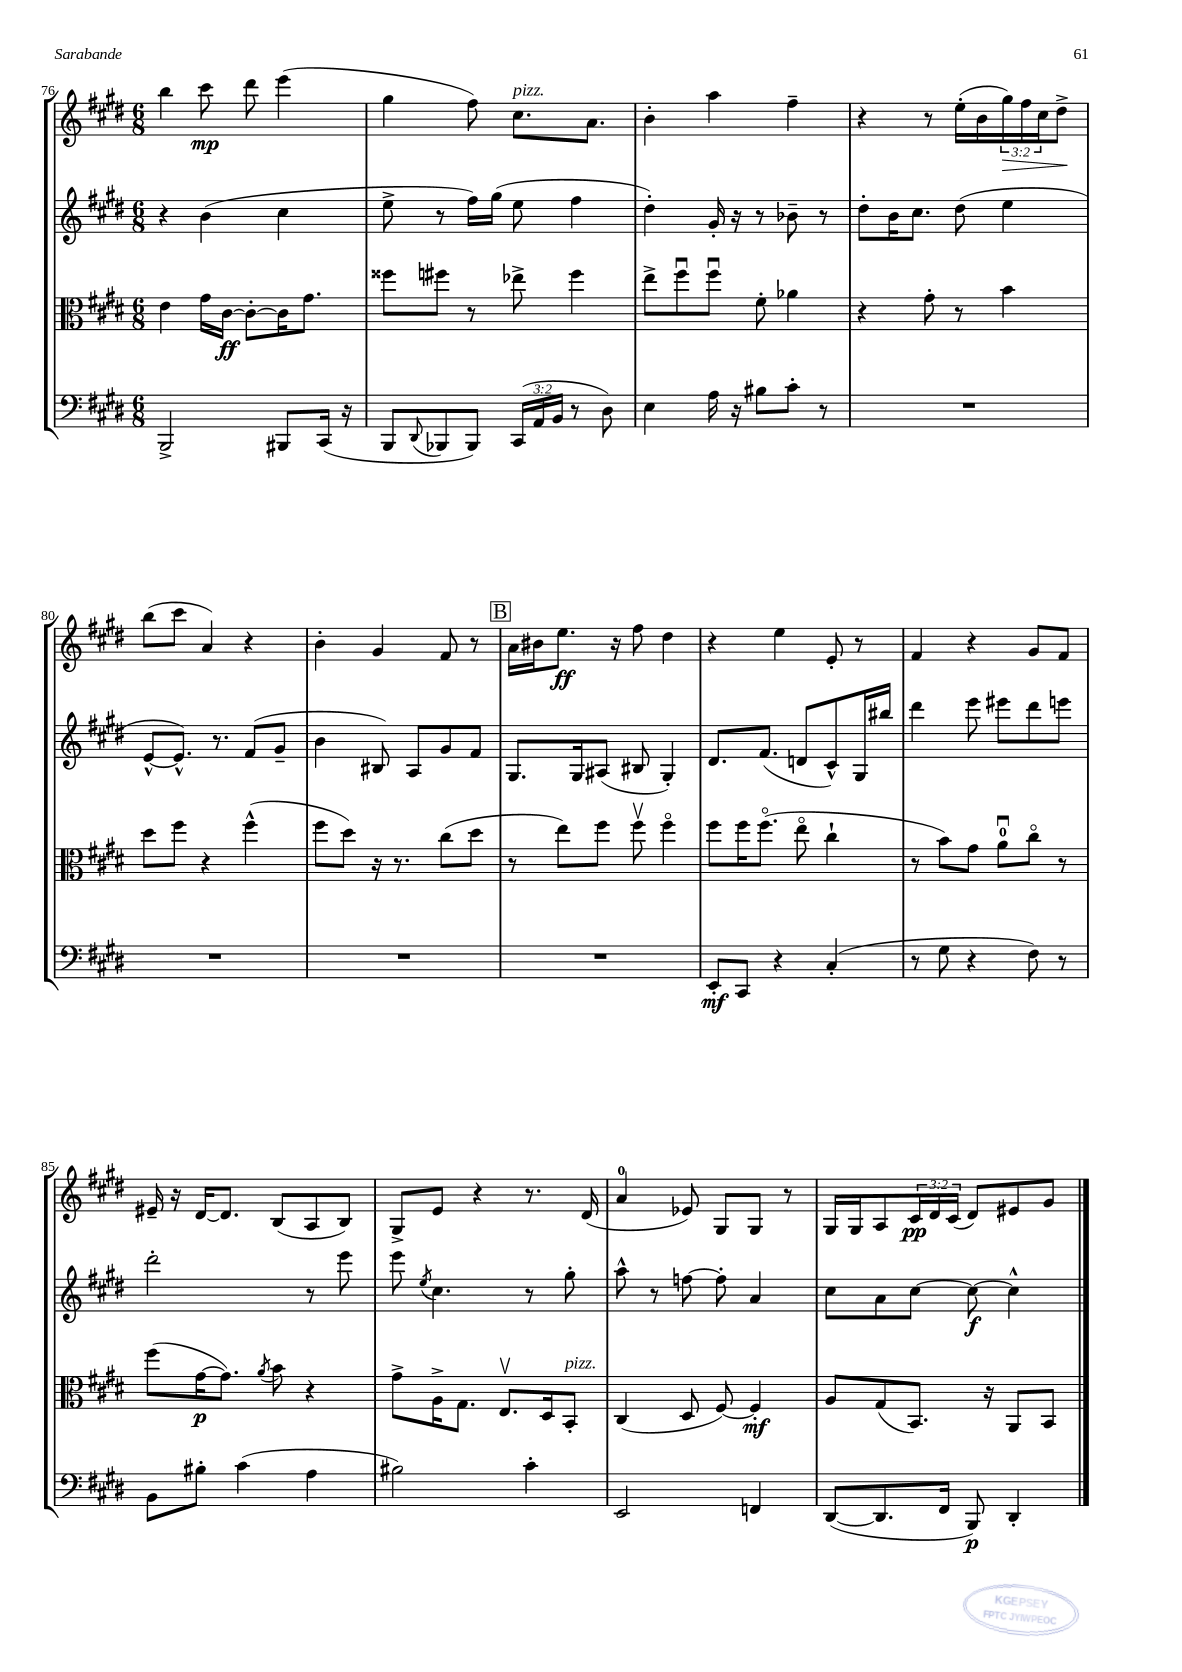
<<
\new StaffGroup <<
\new Staff = "s0" {
    \clef treble \key e \major \numericTimeSignature \time 6/8 \override Staff.TupletNumber.text = #tuplet-number::calc-fraction-text
    b''4 cis'''8\mp dis'''8 e'''4( |
    gis''4 fis''8) cis''8.^\markup { \italic "pizz." } a'8. |
    b'4-. a''4 fis''4-- |
    r4 r8 e''16-.( b'16 \tuplet 3/2 { gis''16\>) fis''16 cis''16 } dis''8->\! |
    b''8( cis'''8 a'4) r4 |
    b'4-. gis'4 fis'8 r8 |
    \mark \markup { \box "B" } a'16 bis'16 e''8.\ff r16 fis''8 dis''4 |
    r4 e''4 e'8-. r8 |
    fis'4 r4 gis'8 fis'8 |
    eis'16-- r16 dis'16~ dis'8. b8( a8 b8) |
    gis8-> e'8 r4 r8. dis'16( |
    a'4-0 ees'8) gis8 gis8 r8 |
    gis16 gis16 a8 \tuplet 3/2 { cis'16\pp dis'16 cis'16( } dis'8) eis'8 gis'8 \bar "|." |
}
\new Staff = "s1" {
    \clef treble \key e \major \numericTimeSignature \time 6/8
    r4 b'4( cis''4 |
    e''8-> r8 fis''16) gis''16( e''8 fis''4 |
    dis''4-.) gis'16-. r16 r8 bes'8-- r8 |
    dis''8-. b'16 cis''8. dis''8( e''4 |
    e'8~-^ e'8.-^) r8. fis'8( gis'8-- |
    b'4 bis8) a8 gis'8 fis'8 |
    \mark \markup { \box "B" } gis8. gis16 ais8( bis8 gis4-.) |
    dis'8. fis'8.( d'8 cis'8-^) gis16 bis''16 |
    dis'''4 e'''8 eis'''8 dis'''8 e'''8 |
    dis'''2-. r8 e'''8 |
    e'''8 \acciaccatura { e''8 } cis''4. r8 gis''8-. |
    a''8-^ r8 f''8~ f''8-. a'4 |
    cis''8 a'8 cis''8~ cis''8~\f cis''4-^ \bar "|." |
}
\new Staff = "s2" {
    \clef alto \key e \major \numericTimeSignature \time 6/8
    e'4 gis'16 cis'16~\ff cis'8~-. cis'16 gis'8. |
    fisis''8 fis''8 r8 ees''8-> fis''4 |
    e''8-> fis''8\downbow fis''8\downbow fis'8-. aes'4 |
    r4 gis'8-. r8 b'4 |
    dis''8 fis''8 r4 fis''4-^( |
    fis''8 dis''8) r16 r8. cis''8( dis''8 |
    \mark \markup { \box "B" } r8 e''8) fis''8 fis''8\upbow fis''4\flageolet |
    fis''8 fis''16 fis''8.\flageolet( e''8\flageolet cis''4-! |
    r8 b'8) gis'8 a'8-0\downbow cis''8\flageolet r8 |
    fis''8( gis'16~\p gis'8.) \acciaccatura { a'8 } b'8 r4 |
    gis'8-> a16-> gis8. e8.\upbow dis16 b,8-.^\markup { \italic "pizz." } |
    cis4( dis8 fis8~) fis4-.\mf |
    a8 gis8( b,8.) r16 a,8 b,8 \bar "|." |
}
\new Staff = "s3" {
    \clef bass \key e \major \numericTimeSignature \time 6/8 \override Staff.TupletNumber.text = #tuplet-number::calc-fraction-text
    b,,2-> bis,,8 cis,16( r16 |
    b,,8 \appoggiatura { dis,8 } bes,,8 bes,,8) \tuplet 3/2 { cis,16( a,16 b,16 } r8 dis8) |
    e4 a16 r16 bis8 cis'8-. r8 |
    R2. |
    R2. |
    R2. |
    \mark \markup { \box "B" } R2. |
    e,8-.\mf cis,8 r4 cis4-.( |
    r8 gis8 r4 fis8) r8 |
    b,8 bis8-. cis'4( a4 |
    bis2) cis'4-. |
    e,2 f,4 |
    dis,8~( dis,8. fis,16 b,,8\p) dis,4-. \bar "|." |
}
>>
>>
\layout { \context { \Score currentBarNumber = #76 } }
